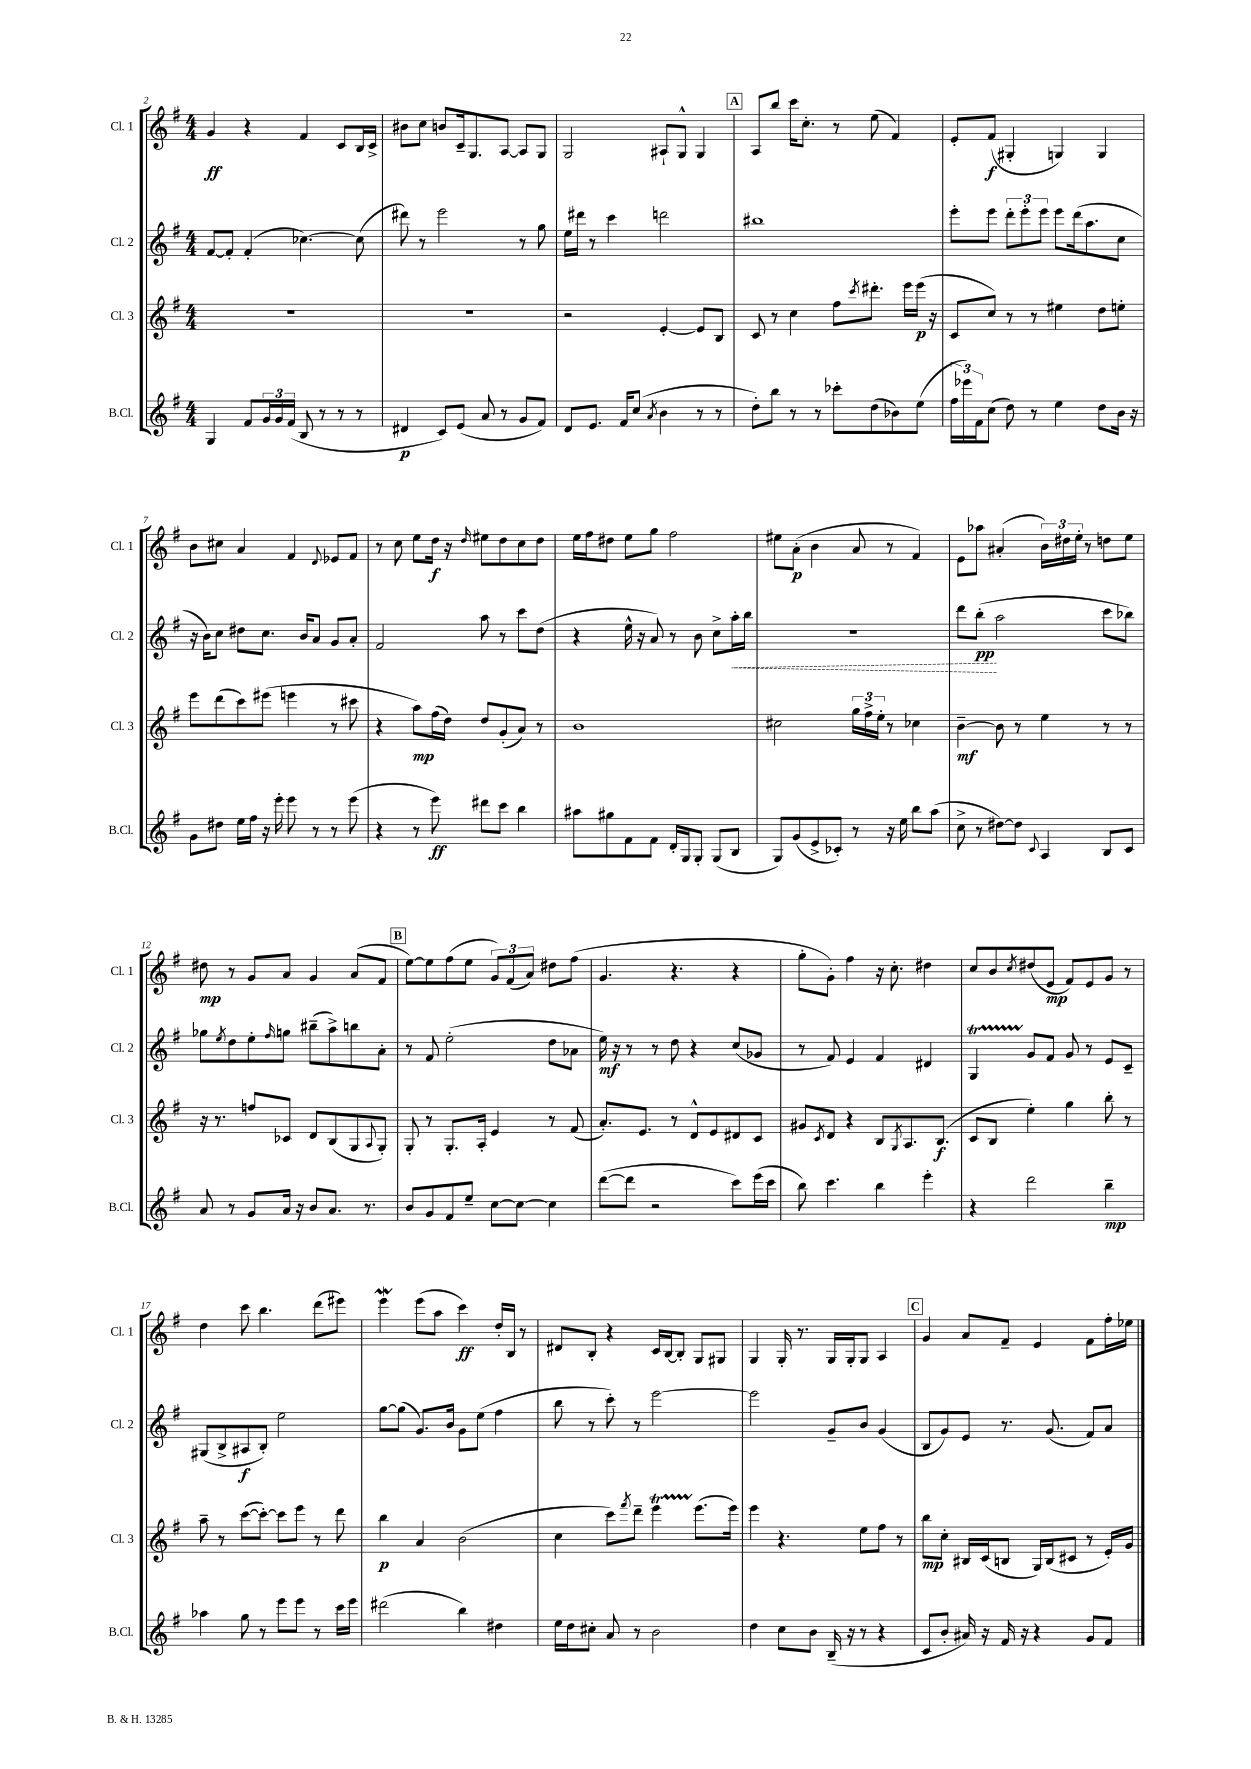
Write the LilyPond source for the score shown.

<<
\new StaffGroup <<
\new Staff = "s0" \with { instrumentName = "Cl. 1" shortInstrumentName = "Cl. 1" } {
    \clef treble \key g \major \numericTimeSignature \time 4/4
    g'4\ff r4 fis'4 c'8 b16 c'16-> |
    bis'8 c''8 b'8 c'16-- g8. a8~ a8 g8 |
    g2 ais8-! g8-^ g4 |
    \mark \markup { \box "A" } a8 b''8 c'''16 c''8.-. r8 e''8( fis'4) |
    e'8-. fis'8\f( gis4-. g4) g4 |
    b'8 cis''8 a'4 fis'4 \appoggiatura { d'8 } ees'8 fis'8 |
    r8 c''8 e''8 d''16\f r16 \grace { d''16 } eis''8 d''8 c''8 d''8 |
    e''16 fis''16 dis''8 e''8 g''8 fis''2 |
    eis''8 a'8-.\p( b'4 a'8 r8 fis'4) |
    e'8 aes''8 ais'4-.( \tuplet 3/2 { b'16) dis''16 e''16-. } r8 d''8 e''8 |
    dis''8\mp r8 g'8 a'8 g'4 a'8( fis'8 |
    \mark \markup { \box "B" } e''8~) e''8 fis''8( e''8 \tuplet 3/2 { g'8) fis'8( a'8) } dis''8 fis''8( |
    g'4. r4. r4 |
    g''8-. g'8-.) fis''4 r16 c''8.-. dis''4 |
    c''8 b'8 \acciaccatura { c''8 } dis''8( e'8\mp fis'8) e'8 g'8 r8 |
    d''4 c'''8 b''4. d'''8( eis'''8) |
    e'''4\mordent e'''8( a''8 c'''4\ff) d''16-. b16 r8 |
    dis'8 b8-. r4 c'16 b16~ b8-. g8 gis8 |
    g4 g16-. r8. g16 g16-. g8 a4 |
    \mark \markup { \box "C" } g'4 a'8 fis'8-- e'4 fis'8 fis''16-. ees''16 \bar "|." |
}
\new Staff = "s1" \with { instrumentName = "Cl. 2" shortInstrumentName = "Cl. 2" } {
    \clef treble \key g \major \numericTimeSignature \time 4/4
    fis'8~ fis'8-. fis'4-.( ces''4.~) ces''8( |
    dis'''8) r8 e'''2 r8 g''8 |
    e''16 dis'''16 r8 c'''4 d'''2 |
    \mark \markup { \box "A" } bis''1 |
    e'''8-. e'''8 \tuplet 3/2 { d'''8-. e'''8-. e'''8 } e'''8 d'''16( a''8. c''8 |
    r16 b'16) c''8 dis''8 c''8. b'16 a'8 g'8 a'8-. |
    fis'2 a''8 r8 c'''8 d''8( |
    r4 e''16-^ r16 a'8) r8 b'8 c''8-> \once \override Hairpin.style = #'dashed-line a''16-.\< b''16 |
    R1 |
    d'''8 b''8-.\pp\!( a''2 c'''8 bes''8) |
    ges''8 \acciaccatura { e''8 } d''8 e''8-. \grace { fis''16 } g''8 bis''8--( a''8->) b''8 a'8-. |
    \mark \markup { \box "B" } r8 fis'8 e''2-.( d''8 aes'8 |
    e''16\mf) r16 r8 r8 d''8 r4 c''8( ges'8 |
    r8 fis'8) e'4 fis'4 dis'4 |
    g4\startTrillSpan g'8\stopTrillSpan fis'8 g'8 r8 e'8 c'8-- |
    gis8( b8-> ais8\f b8-.) e''2 |
    g''8~ g''8( g'8.) b'16 g'8 e''8( fis''4 |
    b''8 r8 c'''8-.) r8 e'''2~ |
    e'''2 g'8-- b'8 g'4( |
    \mark \markup { \box "C" } b8 g'8) e'8 r8. g'8.( fis'8) a'8 \bar "|." |
}
\new Staff = "s2" \with { instrumentName = "Cl. 3" shortInstrumentName = "Cl. 3" } {
    \clef treble \key g \major \numericTimeSignature \time 4/4
    r1 |
    R1 |
    r2 e'4~-. e'8 b8 |
    \mark \markup { \box "A" } c'8 r8 c''4 fis''8 \acciaccatura { c'''8 } dis'''8.-. e'''16 e'''16\p( r16 |
    c'8 c''8) r8 r8 eis''4 d''8 e''8-. |
    e'''8 d'''8( c'''8) eis'''8( e'''4 r8 cis'''8 |
    r4 a''8\mp) fis''16( d''16) d''8 g'8-.( a'8) r8 |
    b'1 |
    cis''2 \tuplet 3/2 { g''16 fis''16-> e''16-. } r8 ces''4 |
    b'4~--\mf b'8 r8 e''4 r8 r8 |
    r16 r8. f''8 ces'8 d'8 b8( g8 \appoggiatura { a8 } g8-.) |
    \mark \markup { \box "B" } g8-. r8 g8.-. a16-. e'4 r8 fis'8( |
    a'8.-.) e'8. r8 d'8-^ e'8 dis'8 c'8 |
    gis'8 \acciaccatura { c'8 } d'8 r4 b8 \acciaccatura { g8 } a8. b8.\f( |
    c'8 b8 e''4-.) g''4 b''8-. r8 |
    a''8-- r8 c'''8~( c'''8~-.) c'''8 e'''8 r8 d'''8 |
    b''4\p a'4 b'2( |
    c''4 c'''8) \acciaccatura { fis'''8 } d'''8-- e'''4\startTrillSpan e'''8.\stopTrillSpan( e'''16) |
    e'''4 r4. e''8 fis''8 r8 |
    \mark \markup { \box "C" } b''8\mp c''8-. bis16 c'16( b8 g16) b16( cis'8 r8 e'16-.) g'16 \bar "|." |
}
\new Staff = "s3" \with { instrumentName = "B.Cl." shortInstrumentName = "B.Cl." } {
    \clef treble \key g \major \numericTimeSignature \time 4/4
    g4 fis'8 \tuplet 3/2 { g'16 g'16 fis'16( } b8 r8 r8 r8 |
    dis'4\p c'8) e'8( a'8 r8 g'8 fis'8) |
    d'8 e'8. fis'16 c''8( \acciaccatura { a'8 } b'4 r8 r8 |
    \mark \markup { \box "A" } d''8-.) b''8 r8 r8 ces'''8-. d''8( bes'8) e''8( |
    \tuplet 3/2 { fis''16 ees'''16) fis'16 } c''8( d''8) r8 e''4 d''8 b'16 r16 |
    g'8 dis''8 e''16 fis''16 r16 e'''16-. e'''8 r8 r8 e'''8( |
    r4 r8 e'''8\ff) dis'''8 c'''8 b''4 |
    ais''8 gis''8 fis'8 fis'8 d'16-. g16 g8-. g8( b8 |
    g8) g'8( e'8-> ces'8-.) r8 r16 e''16 b''8 a''8( |
    c''8-> r8 dis''8~) dis''8 \appoggiatura { c'8 } a4 b8 c'8 |
    a'8 r8 g'8 a'16 r16 b'8 a'8. r8. |
    \mark \markup { \box "B" } b'8 g'8 fis'8 e''8-- c''8~ c''8~ c''4 |
    d'''8~( d'''8 r2 c'''8) e'''16( c'''16 |
    b''8) c'''4. b''4 e'''4-. |
    r4 d'''2 b''4--\mp |
    aes''4 g''8 r8 e'''8 e'''8 r8 c'''16 e'''16 |
    dis'''2( b''4) dis''4 |
    e''16 d''16 cis''8-. a'8 r8 b'2 |
    d''4 c''8 b'8 b16--( r16 r8 r4 |
    \mark \markup { \box "C" } c'8 b'8-. ais'16) r16 fis'16 r16 r4 g'8 fis'8 \bar "|." |
}
>>
>>
\layout { \context { \Score currentBarNumber = #2 } }
